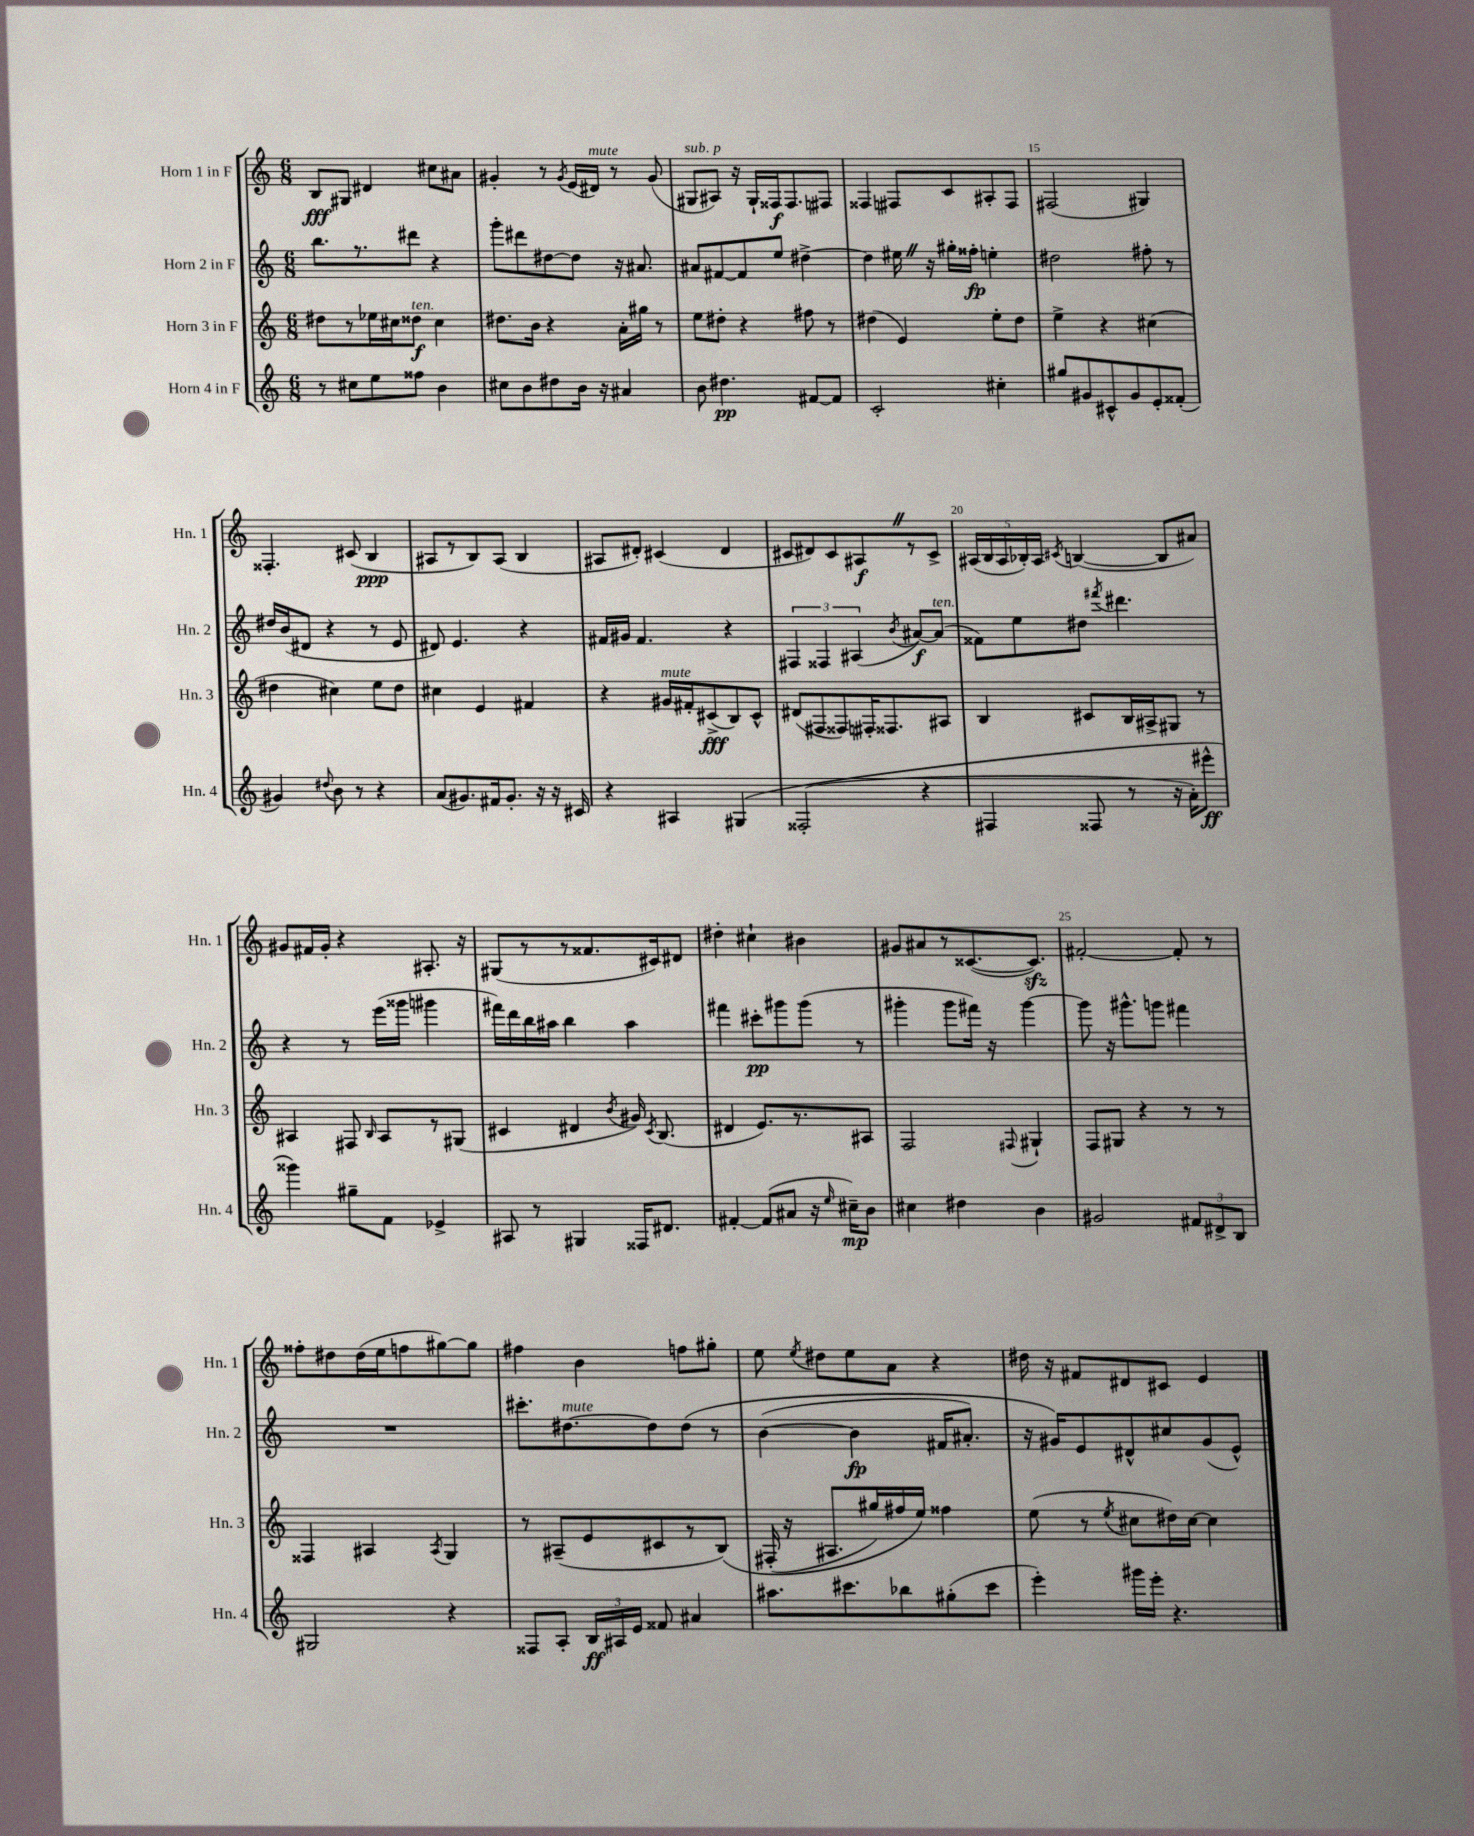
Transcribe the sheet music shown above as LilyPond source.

<<
\new StaffGroup <<
\new Staff = "s0" \with { instrumentName = "Horn 1 in F" shortInstrumentName = "Hn. 1" } {
    \clef treble \key c \major \numericTimeSignature \time 6/8
    \autoBeamOff b8[\fff gis8] dis'4 cis''8[ ais'8] |
    gis'4-. r8 \acciaccatura { gis'8 } e'16[( dis'16]^\markup { \italic "mute" }) r8 gis'8( |
    gis8[^\markup { \italic "sub. p" } ais8]) r16 gis16[-! fisis16\f fisis8. fis8] |
    fisis4 fis8[ c'8 ais8-. fis8] |
    fis2( gis4) |
    fisis4.-. cis'8( b4\ppp |
    ais8[ r8 b8) ais8]( b4 |
    ais8[ dis'8]-.) cis'4( dis'4 |
    cis'8[ dis'8) cis'8 ais8\f \once \override BreathingSign.text = \markup { \musicglyph "scripts.caesura.straight" } \breathe r8 cis'8]-> |
    \tuplet 5/4 { ais16[( b16 ais16 bes16-.) ais16] } \acciaccatura { cis'8 } b4~( b8[ ais'8]) |
    gis'8[ fis'16 gis'16]-. r4 ais8.-. r16 |
    gis8[( r8 r8 fisis'8. cis'16) dis'8] |
    dis''4-. cis''4-! bis'4 |
    gis'8[ ais'8 r8 cisis'8.~( cisis'8.]\sfz) |
    fis'2~-. fis'8-. r8 |
    fisis''8[-. dis''8 dis''16( e''16 f''8 gis''8~) gis''8] |
    fis''4 b'4 f''8[ gis''8]-. |
    e''8 \acciaccatura { e''8 } dis''8[ e''8 a'8] r4 |
    dis''16 r16 fis'8[ dis'8 cis'8] e'4 \bar "|." |
}
\new Staff = "s1" \with { instrumentName = "Horn 2 in F" shortInstrumentName = "Hn. 2" } {
    \clef treble \key c \major \numericTimeSignature \time 6/8
    \autoBeamOff b''8.[ r8. dis'''8] r4 |
    g'''8[-. dis'''8 dis''8~ dis''8] r16 ais'8. |
    ais'8[ fis'8~ fis'8 e''8] dis''4~-> |
    dis''4 eis''16 \once \override BreathingSign.text = \markup { \musicglyph "scripts.caesura.straight" } \breathe r16 gis''16[-. fisis''16]-.\fp e''4-. |
    dis''2 fis''8-. r8 |
    dis''16[ b'16( dis'8] r4 r8 e'8 |
    dis'8) e'4. r4 |
    fis'16[ gis'16] fis'4. r4 |
    \tuplet 3/2 { fis4 fisis4 ais4( } \acciaccatura { b'8 } ais'8[~\f) ais'8]^\markup { \italic "ten." }( |
    fisis'8[) e''8 dis''8] \acciaccatura { fis'''8 } dis'''4. |
    r4 r8 e'''16[( gisis'''16] gis'''4 |
    fis'''16[) d'''16 b''16 ais''16] b''4 ais''4 |
    fis'''4 cis'''8[-.\pp gis'''8 gis'''8]( r8 |
    gis'''4-. gis'''8[ fis'''16]) r16 gis'''4~ |
    gis'''8 r16 gis'''8.[-^ g'''8] fis'''4 |
    R2. |
    cis'''8.[-. dis''8.~^\markup { \italic "mute" } dis''8 dis''8]\( r8 |
    b'4~( b'4\fp fis'16[ ais'8.]-.) |
    r16 gis'16[\) e'8 dis'8-^ cis''8 gis'8( e'8]-^) \bar "|." |
}
\new Staff = "s2" \with { instrumentName = "Horn 3 in F" shortInstrumentName = "Hn. 3" } {
    \clef treble \key c \major \numericTimeSignature \time 6/8
    \autoBeamOff dis''8[ r8 ees''16 cis''16 disis''8]\f^\markup { \italic "ten." } cis''4 |
    dis''8.[ b'16] r4 a'16[-. gis''16] r8 |
    e''8[ dis''8]-. r4 fis''8 r8 |
    dis''4( e'4) e''8[-. dis''8] |
    e''4-> r4 cis''4( |
    dis''4 cis''4) e''8[ dis''8] |
    cis''4 e'4 fis'4 |
    r4 gis'16[^\markup { \italic "mute" } fis'16-. cis'8->\fff( b8) cis'8]-^ |
    dis'8[( fis8 fisis8) fis16-. fisis8. ais8] |
    b4 cis'8[ b16 ais16-> gis8] r8 |
    ais4 fis8 \grace { b16 } ais8[ r8 gis8]( |
    cis'4 dis'4 \acciaccatura { b'8 } gis'16) \acciaccatura { cis'8 } b8.( |
    dis'4 e'8.[) r8. ais8] |
    f2 \appoggiatura { fis8 } gis4-! |
    f8[ gis8] r4 r8 r8 |
    fisis4 ais4 \acciaccatura { ais8 } g4 |
    r8 ais8[--( e'8 cis'8 r8 b8])\( |
    fis16-.( r16 ais8.[ gis''16) fis''16 e''16]\) fisis''4 |
    e''8( r8 \acciaccatura { e''8 } cis''8[ dis''16) cis''16]~ cis''4 \bar "|." |
}
\new Staff = "s3" \with { instrumentName = "Horn 4 in F" shortInstrumentName = "Hn. 4" } {
    \clef treble \key c \major \numericTimeSignature \time 6/8
    \autoBeamOff r8 cis''8[ e''8 fisis''8] b'4 |
    cis''8[ b'8 dis''8 b'16] r16 ais'4 |
    b'8 dis''4.\pp fis'8[~ fis'8] |
    c'2-. cis''4-. |
    gis''8[ gis'8 cis'8-^ gis'8 e'8-. fisis'8]-.( |
    gis'4) \appoggiatura { dis''8 } b'8 r8 r4 |
    a'8[( gis'8.) fis'16 gis'8.]-. r16 r16 cis'16 |
    r4 ais4 gis4\( |
    fisis2-.( r4 |
    fis4 fisis8 r8 r16 a'16[-.) eis'''8]-^\ff |
    gisis'''4\) gis''8[-- f'8] ees'4-> |
    ais8 r8 gis4 fisis16[ dis'8.] |
    fis'4~-. fis'8[( ais'8] r16 \grace { e''16 } cis''16[--\mp) b'8] |
    cis''4 dis''4 b'4 |
    gis'2 \tuplet 3/2 { fis'8[ dis'8-> b8] } |
    gis2 r4 |
    fisis8[ a8]-. \tuplet 3/2 { b16[\ff ais16 e'16] } fisis'8 ais'4 |
    ais''8.[ cis'''8. bes''8 gis''8-.( cis'''8] |
    e'''4-.) gis'''16[ e'''16]-. r4. \bar "|." |
}
>>
>>
\layout { \context { \Score currentBarNumber = #11 \override BarNumber.break-visibility = ##(#f #t #t) barNumberVisibility = #(every-nth-bar-number-visible 5) } }
